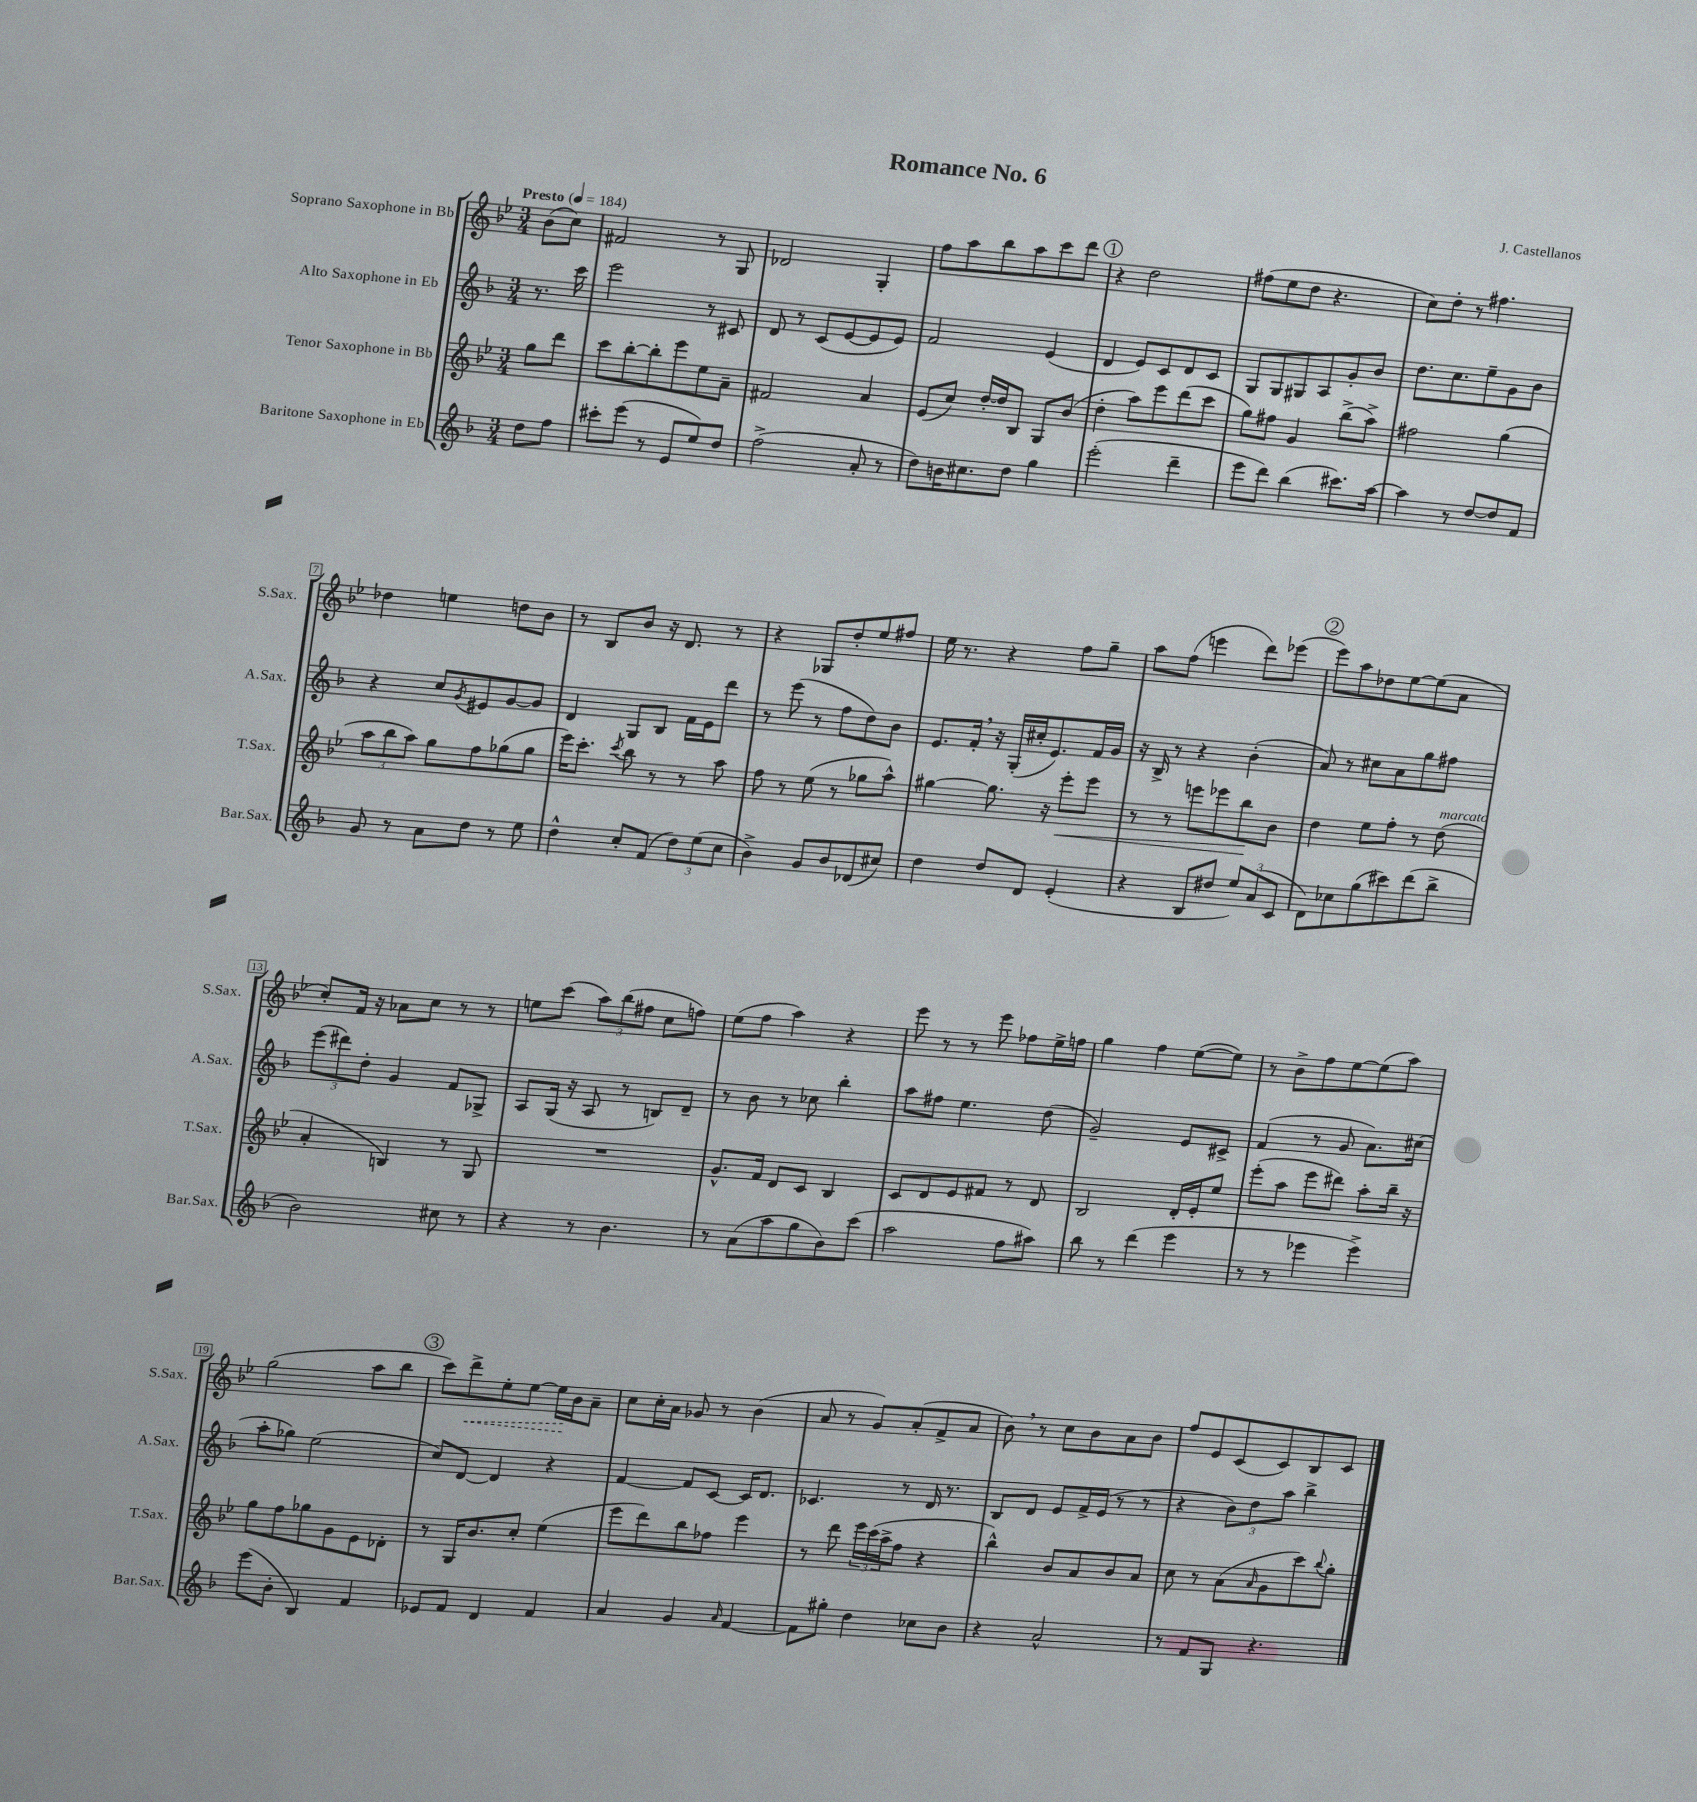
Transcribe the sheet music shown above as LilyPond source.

\header { title = "Romance No. 6" composer = "J. Castellanos" }
<<
\new StaffGroup <<
\new Staff = "s0" \with { instrumentName = "Soprano Saxophone in Bb" shortInstrumentName = "S.Sax." } {
    \clef treble \key bes \major \numericTimeSignature \time 3/4 \partial 4 \tempo "Presto" 4 = 184
    bes'8( c''8) |
    fis'2 r8 g8 |
    des'2 g4-. |
    f''8 a''8 bes''8 a''8 c'''8 d'''8 |
    \mark \markup { \circle "1" } r4 d''2 |
    fis''8( ees''8 d''8 r4. |
    c''8) d''8-. r8 fis''4. |
    des''4 e''4 d''8 bes'8 |
    r8 bes8 bes'8 r16 d'8. r8 |
    r4 ges8 d''8-. ees''8 fis''8 |
    ees''16 r8. r4 f''8 g''8-- |
    a''8 f''8( e'''4 d'''8) ees'''8( |
    \mark \markup { \circle "2" } ees'''8) a''8 des''8 ees''8~ ees''8( a'8 |
    c''8-.) f'16 r16 aes'8 c''8 r8 r8 |
    e''8 c'''8( \tuplet 3/2 { a''8) bes''8( fis''8 } c''8 f''8) |
    ees''8( f''8 a''4) r4 |
    ees'''8 r8 r8 ees'''8 fes''8 ees''16-> f''16 |
    g''4 f''4 ees''8~( ees''8) |
    r8 bes'8-> f''8 ees''8~ ees''8( a''8) |
    g''2( a''8 bes''8 |
    \mark \markup { \circle "3" } c'''8) \once \override Hairpin.style = #'dashed-line d'''8->\< ees''8-. ees''8~ ees''16\! bes'16 a'8-- |
    c''8 c''16-. a'16 ges'8 r8 bes'4( |
    a'8 r8 g'8) a'8-.( f'8-> a'8 |
    bes'8) \breathe r8 c''8 bes'8 a'8 bes'8 |
    f''8 ees'8 c'8( c'8) bes8 c'8 \bar "|." |
}
\new Staff = "s1" \with { instrumentName = "Alto Saxophone in Eb" shortInstrumentName = "A.Sax." } {
    \clef treble \key f \major \numericTimeSignature \time 3/4 \partial 4
    r8. c'''16 |
    e'''2 r8 cis'8 |
    d'8 r8 c'8( e'8~ e'8 e'8) |
    f'2 e'4( |
    \mark \markup { \circle "1" } d'4 e'8) c'8 d'8 c'8 |
    g8 g8 gis8 a8 g'8-. bes'8 |
    d''8. c''8. e''8-- g'8 bes'8 |
    r4 c''8 \acciaccatura { g'8 } eis'8 g'8~ g'8 |
    d'4 g8 bes8 f'16 e'16 d'''8 |
    r8 e'''8( r8 f''8 d''8) bes'8 |
    e'8. f'16-. \breathe r16 g16-.( cis''16-. e'8.) f'16 g'16 |
    r16 bes16-> r8 r4 bes'4-.( |
    \mark \markup { \circle "2" } a'8) r8 cis''8 a'8 g''8 fis''8 |
    \tuplet 3/2 { e'''8( dis'''8) d''8-. } g'4 f'8 ges8-> |
    a8 g16( r16 a8 r8 b8) d'8-- |
    r8 bes'8 r8 ces''8 bes''4-. |
    a''8 fis''8 e''4. d''8( |
    g'2--) e'8 cis'8-> |
    f'4( r8 g'8 a'8.) cis''16( |
    a''8-. ges''8) e''2( |
    \mark \markup { \circle "3" } c''8) d'8~ d'4 r4 |
    f'4~ f'8 c'8~ c'16 d'8. |
    ces'4. r8 d'16 r8. |
    bes8 d'8 e'8 f'16-> e'16( r8 r8 |
    r4 \tuplet 3/2 { bes'8) d''8 a''8 } bes''4-> \bar "|." |
}
\new Staff = "s2" \with { instrumentName = "Tenor Saxophone in Bb" shortInstrumentName = "T.Sax." } {
    \clef treble \key bes \major \numericTimeSignature \time 3/4 \partial 4
    g''8 d'''8 |
    c'''8 bes''8~-. bes''8-. ees'''8 ees''8 a'8-- |
    fis'2 a'4 |
    ees'8( c''8) d''16~-. d''16 bes8 g8 bes'8( |
    \mark \markup { \circle "1" } d''4-. a''8) ees'''8 d'''8( c'''8 |
    g''8) fis''8 g'4 bes''8->( a''8->) |
    fis''2 g''4( |
    \tuplet 3/2 { a''8 bes''8 a''8) } g''8 f''8 ges''8( ges''8 |
    ees'''16) c'''8.-. \acciaccatura { c'''8 } bes''8 r8 r8 a''8 |
    f''8 r8 ees''8( r8 ges''8 a''8-^) |
    gis''4~ gis''8. r16 ees'''8-.\< ees'''8 |
    r8 r8 e'''8 ees'''8 bes''8\! bes'8 |
    \mark \markup { \circle "2" } d''4 ees''8 f''8-. r8 d''8^\markup { \italic "marcato" }( |
    a'4-. b4) r8 g8 |
    R2. |
    g'8.-^ f'16 d'8 c'8 bes4 |
    c'8 d'8 ees'8 fis'8 r8 d'8 |
    bes2 d'16-. ees'16-. ees''8 |
    ees'''8-.( a''8 ees'''8 dis'''8) a''8-. bes''16-- r16 |
    g''8 f''8 ges''8 g'8 ees'8 des'8-. |
    \mark \markup { \circle "3" } r8 g16 bes'8. c''8-. ees''4( |
    ees'''8 d'''8) bes''8 fes''8 ees'''4 |
    r8 d'''8 \tuplet 3/2 { ees'''16 c'''16( a''16-> } f''8 r4 |
    bes''4-^) bes'8 a'8 bes'8 a'8 |
    c''8 r8 a'8( \grace { a'16 } g'8 c'''8) \appoggiatura { bes''8 } g''8-. \bar "|." |
}
\new Staff = "s3" \with { instrumentName = "Baritone Saxophone in Eb" shortInstrumentName = "Bar.Sax." } {
    \clef treble \key f \major \numericTimeSignature \time 3/4 \partial 4
    d''8 f''8 |
    cis'''8-. e'''8( r8 e'8 e''8) d''8 |
    f''2->( a'8-. r8 |
    d''8) b'16 cis''8. d''8 g''4 |
    \mark \markup { \circle "1" } e'''2-.( d'''4-- |
    e'''8 d'''8) bes''4( cis'''8.) a''16~ |
    a''4 r8 d''8~ d''8 f'8 |
    g'8 r8 a'8 d''8 r8 e''8 |
    d''4-^ c''8-. f'8( \tuplet 3/2 { d''8) e''8( c''8 } |
    bes'4->) g'8 bes'8 des'8( cis''8) |
    d''4 d''8 d'8 e'4-.( |
    r4 bes8 dis''8 \tuplet 3/2 { e''8) a'8( c'8 } |
    \mark \markup { \circle "2" } d'8) ces''8 g''8( cis'''8) d'''8( bes''8-> |
    bes'2) cis''8 r8 |
    r4 r8 bes'4. |
    r8 a'8( a''8 g''8 bes'8) c'''8( |
    a''2 f''8 ais''8) |
    bes''8 r8 d'''4( e'''4 |
    r8 r8 ees'''4 ees'''4->) |
    e'''8( bes'8-. bes4) f'4 |
    \mark \markup { \circle "3" } ees'8 f'8 d'4 f'4 |
    a'4 g'4 \grace { a'16 } f'4~ |
    f'8 gis''8-. d''4 ces''8 bes'8 |
    r4 a'2-^ |
    r8 f'8 g8 r4. \bar "|." |
}
>>
>>
\layout { \context { \Score \override BarNumber.stencil = #(make-stencil-boxer 0.1 0.3 ly:text-interface::print) } }
